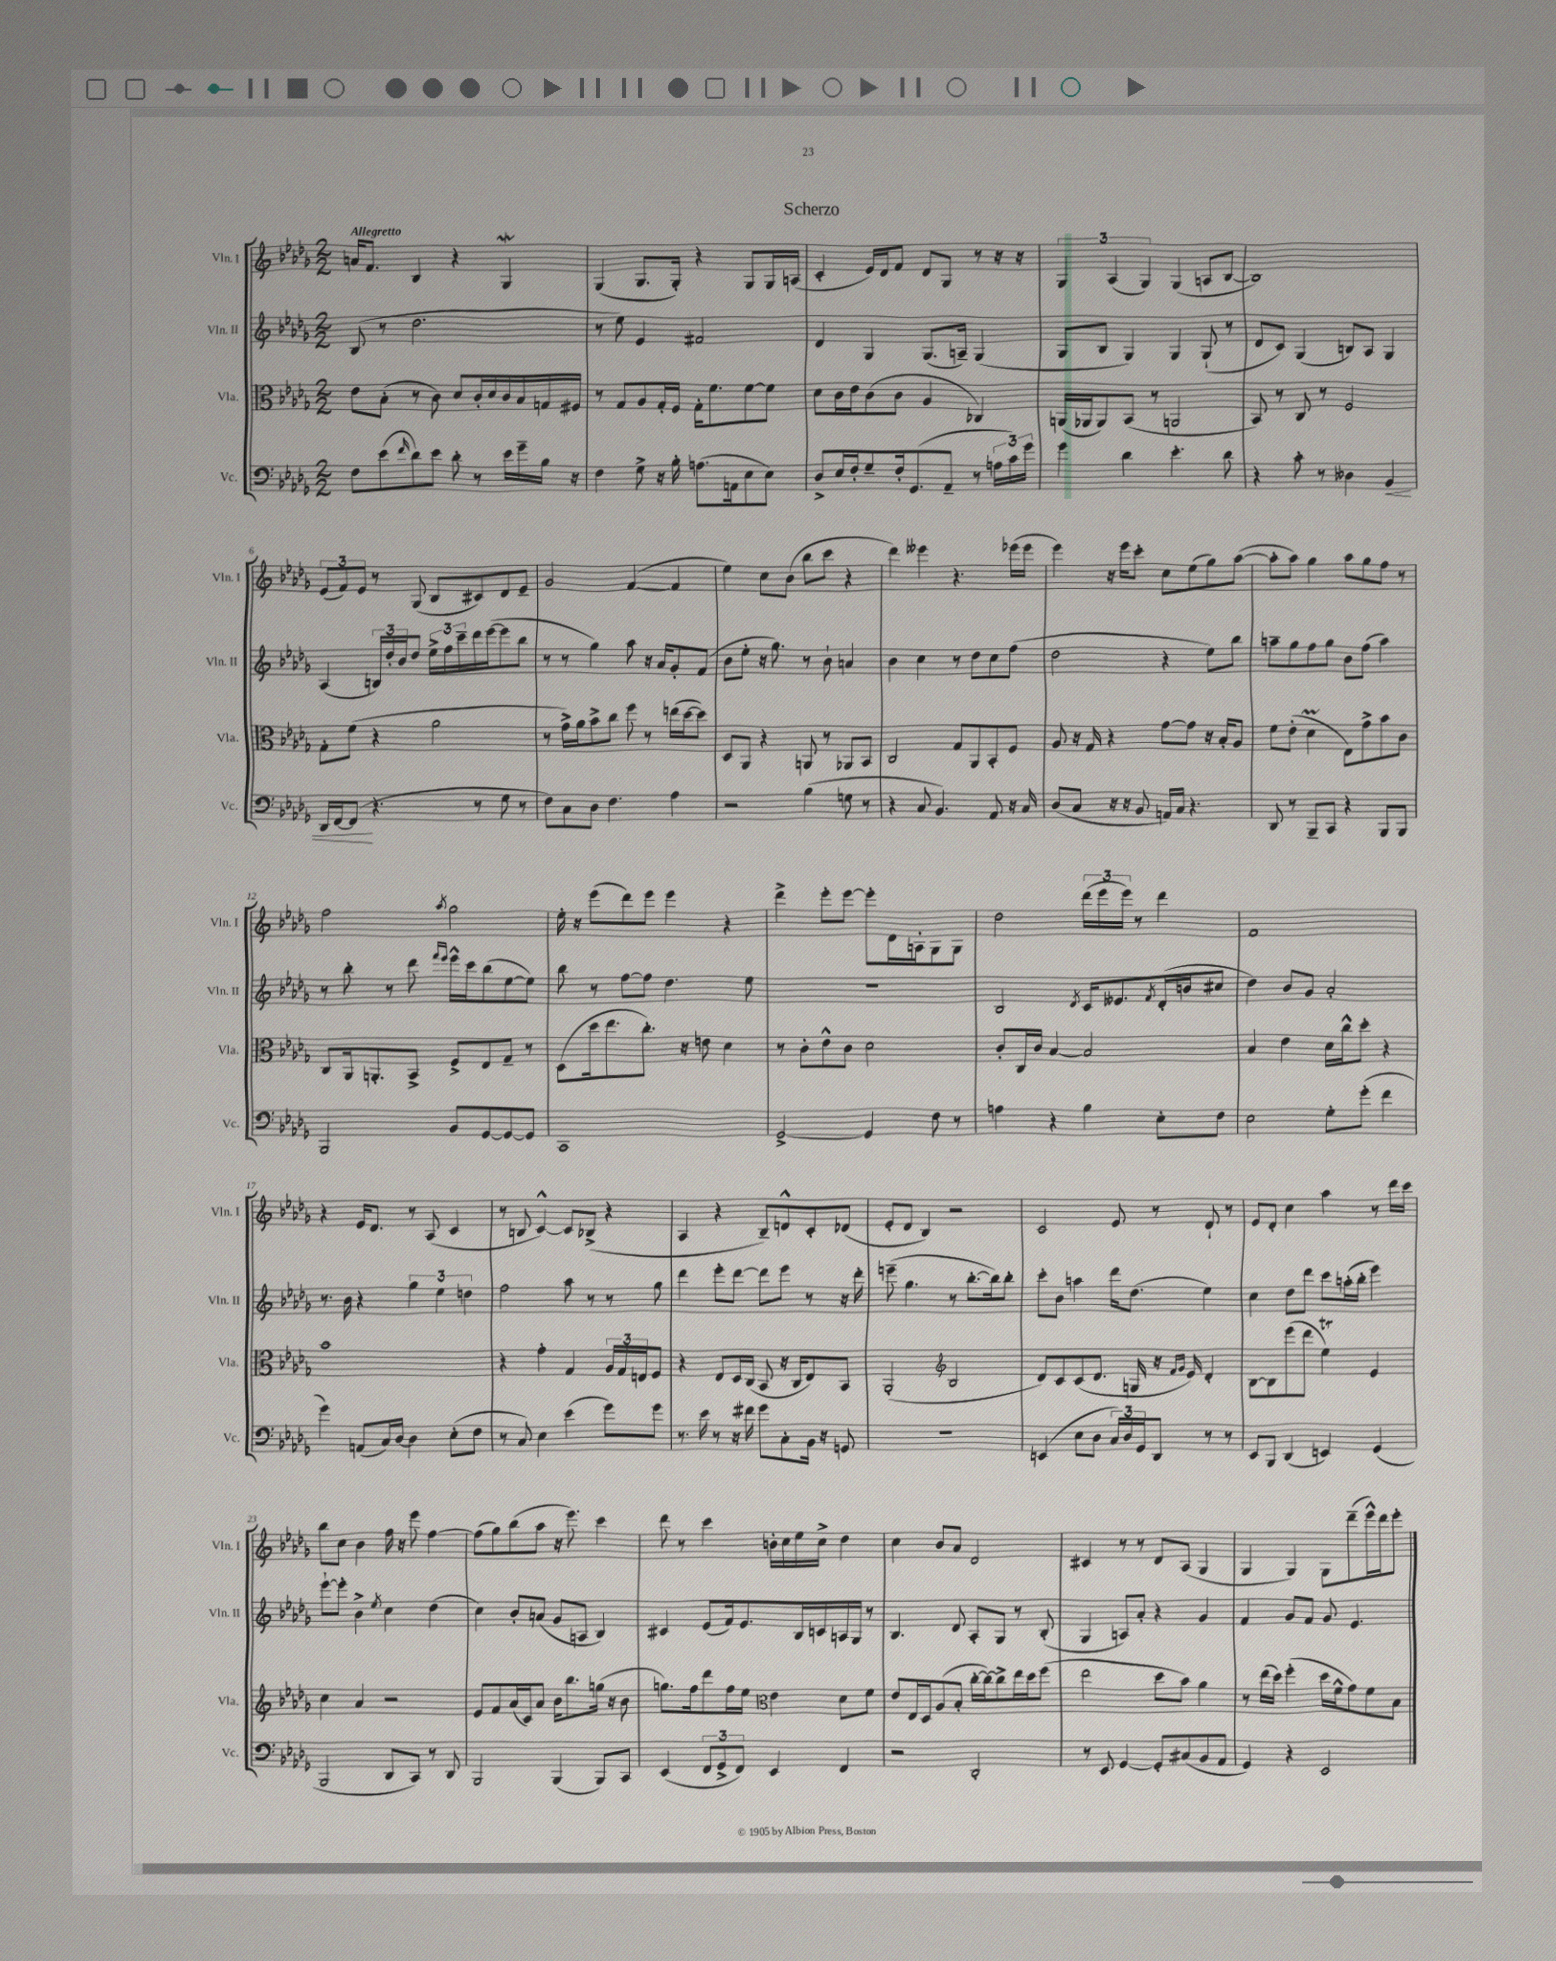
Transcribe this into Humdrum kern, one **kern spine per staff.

**kern	**kern	**kern	**kern
*staff4	*staff3	*staff2	*staff1
*clefF4	*clefC3	*clefG2	*clefG2
*k[b-e-a-d-g-]	*k[b-e-a-d-g-]	*k[b-e-a-d-g-]	*k[b-e-a-d-g-]
*M2/2	*M2/2	*M2/2	*M2/2
8F\L	8e-\L	(8B-/	16a/LK
.	.	.	8.f/J
(8e-\	(8B-'\J	8r	.
16qqf/	.	.	.
8d-\)	8r	2.dd-\	4B-/
8e-\J	8c\)	.	.
8d-'\	8d-/L	.	4r
8r	16c'/L	.	.
.	16d-/	.	.
16e-\LL	16c/	.	4G-/
16g-~\	16B-/	.	.
16B-\JJ	16G/	.	.
16r	16F#/JJ	.	.
=	=	=	=
4F\	8r	8r	(4G-/
.	8G-/L	8ee-\)	.
8G-^\	8A-/	4e-/	8.G-/L
16r	16G-'/L	.	.
16B-'\	16F/JJ	.	16G-'/Jk)
(8.A\L	16G-'\LK	2f#/	4r
.	8.f\	.	.
16AA\k	.	.	.
8E-\	[8f\	.	8G-/L
8E-\J)	8f\]J	.	16G-/L
.	.	.	(16A/JJ
=	=	=	=
8D-^/L	8d-\L	4d-/	4c'/
16E-/L	16c\L	.	.
16F'/J	16e-\J	.	.
8G-~/	(8c\	4G-/	16e-/LL)
.	.	.	16d-/J
16F'/k	8c\J	.	8f/J
(8.GG-/	.	.	.
.	4A-/	(8.G-/L	8d-/L
8AA-~/J	.	.	8G-/J
.	.	16A~/Jk)	.
8r	4C-/)	(4G-/	8r
24A\LL	.	.	16r
24c\)	.	.	.
.	.	.	16r
24g-\JJ	.	.	.
=	=	=	=
4g-\	(16AA/LL	8G-/L	6G-/
.	16AA-/J	.	.
.	8AA-/)	8B-/J	.
.	.	.	(6A-/
4d-\	(8BB-/J	4G-/)	.
.	.	.	6G-/)
.	8r	.	.
4.e-'\	2AA/	4G-/	(4G-/
.	.	(8G-`/	8A/L
8d-\	.	8r	[8B-/J
=	=	=	=
4r	8BB-/)	8d-/L	1B-])
.	8r	8c/J)	.
8c'\	8C/	(4G-/	.
8r	8r	.	.
4D--\	2F/	8B/L)	.
.	.	8A-/J	.
4BB-/	.	4G-/	.
=	=	=	=
16DD-/LL	8G-'\L	(4A-/	(12e-/L
[16FF/J	.	.	.
.	.	.	12f/)
(8FF/]J	(8f\J	.	.
.	.	.	12e-/J
4.r	4r	24B/LL)	8r
.	.	24dd-'/	.
.	.	24b-/J	.
.	.	8dd-/J	(8G-/
.	2a-\	24ee-^\LL	8B-/L
.	.	24ff\	.
.	.	24ccc~\	.
8r	.	16ddd-\	8c#/)
.	.	([16eee-\J	.
8G-\	.	8eee-\]	8d-/
8r	.	8bb-\J	8e-~/J
=	=	=	=
8F\L)	8r	8r	2g-/
8C\	16g-^\LL)	8r	.
.	16a-\J	.	.
8D-\J	8b-^\	4gg-\)	.
4.F\	8cc\J	.	.
.	8ff\	8aa-\	([4f/
.	8r	16r	.
.	.	16a-/LK	.
4A-\	(16ee\LL	8g-'/	4f/]
.	[16dd-\J	.	.
.	8dd-\]J)	(8f/J	.
=	=	=	=
2r	8D-/L	8b-\L	4ee-\)
.	8AA-/J	8ee-'\J	.
.	4r	16r	8cc\L
.	.	8.gg-\)	.
.	.	.	(8b-\J
(4B-\	8AA/	8r	8bb-\L
.	8r	8b-`\	8ccc\J
8G\	8AA-/L	4a/	4r
8r	8BB-/J	.	.
=	=	=	=
4r	2C/	4b-\	4ddd-\)
8C/	.	4cc\	4eee--\
4.BB-/)	.	.	.
.	8G-/L	8r	4.r
.	8AA-/	8dd-\L	.
8AA-/	8BB-'/	8cc\	.
16r	8F/J	(8ff\J	(16eee-\LL
16C/	.	.	16eee-\JJ
=	=	=	=
(8D-/L	8A-/	2dd-\	4eee-\)
8C/J	16r	.	.
.	16G-/	.	.
16r	4r	.	16r
16r	.	.	16eee-\LK
8BB-/	.	.	8ccc'\J
16AA/LL)	[8g-\L	4r	8cc\L
16C/JJ	.	.	.
4.r	8g-\]J	.	(8ee-\
.	16r	8ee-\L)	8gg-\)
.	16B-'/LK	.	.
.	8A-/J	8bb-\J	([8aa-\J
=	=	=	=
8DD-/	8f\L	8aa~\L	8aa-'\]L
8r	(8e-'\J	8gg-\	8aa-\J)
8BBB-~/L	4d-\	8ff\	4gg-\
8CC/J	.	8gg-\J	.
4r	8E-\L)	8b-\L	8aa-\L
.	8g-^\	(8ff\J	8gg-\
8BBB-/L	8b-\	4aa\)	8ff\J
8BBB-/J	8c\J	.	8r
=	=	=	=
2BBB-/	8C/L	8r	2ff\
.	16AA-/k	8bb-'\	.
.	8.AA'/	.	.
.	.	8r	.
.	8BB-^/J	8ddd-\	.
.	.	16qqfff/LL	.
.	.	16qqeee-/JJ	8qaa-/
8BB-/L	8F^/L	16eee-^^\LL	2gg-\
.	.	16ccc\J	.
[8GG-/	8E-/	(8bb-\	.
8GG-/_	8G-~/J	[8ee-\	.
8GG-/]J	8r	8ee-\]J)	.
=	=	=	=
1CC	(8D-\L	8bb-\	16ee-'\
.	.	.	16r
.	16dd-\k	8r	(8eee-\L
.	8.ee-\	.	.
.	.	[8ff\L	8ddd-\)
.	8.cc'\J)	8ff\]J	8eee-\J
.	.	4.dd-\	4eee-\
.	16r	.	.
.	8e\	.	.
.	4d-\	.	4r
.	.	8ee-\	.
=	=	=	=
[2GG-^/	8r	1r	4ddd-^\
.	8c'\L	.	.
.	8e-^^\	.	8eee-'\L
.	8c\J	.	[8eee-\J
4GG-/]	2d-\	.	8eee-'\]L
.	.	.	16d-\L
.	.	.	16A'\J
8F\	.	.	8G-\
8r	.	.	8G-\J
=	=	=	=
4A\	8c'/L	2B-/	2dd-\
.	16C/L	.	.
.	16c/JJ	.	.
4r	[4B-/	.	.
.	.	8qd-/	.
4B-\	2B-/]	16c/LK	(24ddd-\LL
.	.	.	24eee-\
.	.	8.e--/	.
.	.	.	24eee-\JJ)
.	.	.	8r
.	.	8qf/	.
8E-'\L	.	(16d-'/L	4ddd-\
.	.	16b/J	.
8F\J	.	8cc#/J	.
=	=	=	=
2E-\	4B-/	4dd-\)	1f
.	4e-\	8b-/L	.
.	.	8g-/J	.
8G-'\L	16d-\LL	2a-'/	.
.	16cc^^\J	.	.
(8g-'\J	8dd-'\J	.	.
4f\	4r	.	.
=	=	=	=
4g-\)	1b-	8.r	4r
.	.	16b-\	.
(8AA/L	.	4r	16e-/LK
.	.	.	8.d-/J
16C/L)	.	.	.
[16D-/JJ	.	.	.
4D-\]	.	6gg-\	8r
.	.	.	(8A-/
.	.	6ee-\	.
(8E-'\L	.	.	4c/
.	.	6dd\	.
8F\J	.	.	.
=	=	=	=
8r	4r	2ff\	8r
8C/)	.	.	8B/
4E-\	4g-'\	.	[4c^^/)
(4e-\	4G-/	8aa-\	8c/]L
.	.	8r	(8B-^/J
8g-\L)	24A-/LL	8r	4r
.	24G-/	.	.
.	24E/J	.	.
8g-\J	8F/J	8gg-\	.
=	=	=	=
8.r	4r	4ddd-\	4A-/
16e-\	.	.	.
8r	8E-/L	8eee-'\L	4r
16r	16D-/L	[8ddd-\J	.
16f#\	(16C/JJ	.	.
8g-\L	8BB-/	8ddd-\]L	8B-~/L)
8C'\	16r	8eee-\J	8d^^/
.	16C/LK	.	.
16BB-\Jk	8E-/)	8r	8c'/
16r	.	.	.
8GG/	8BB-/J	16r	(8d-/J
.	.	16ddd-'\	.
=	=	=	=
1r	(2AA-'/	(8eee~\	8e-'/L
.	.	4.gg-\	8d-/J
.	.	.	4B-/)
*	*clefG2	*	*
.	2B-/	8r	2r
.	.	[8.bb-'\L	.
.	.	16bb-\]k)	.
.	.	8bb-'\J	.
=	=	=	=
(4EE/	8d-/L)	8ccc'\L	2c/
.	8c/	8b-\J	.
8E-\L	(8c/	4aa\	.
8D-\J	8.d-/J	.	.
24C/LL)	.	16ddd-\LK	8e-/
24D-/	.	.	.
.	16G/	(8.dd-\J	.
24GG-/J	.	.	.
8DD-/J	16r	.	8r
.	16qqf/LL	.	.
.	16qqg-/JJ	.	.
.	16e-/)	.	.
8r	4d-'/	4ee-\)	8d-`/
8r	.	.	8r
=	=	=	=
8EE-/L	[8B-\L	4cc\	8e-/L
8BBB-/J	8B-\]	.	8d-'/J
(4DD-/	(8eee-\	8dd-\L	4cc\
.	8ddd-\J	8ddd-\J	.
4EE/)	4ee-\)	8ccc\L	4aa-\
.	.	(16aa'\L	.
.	.	16bb-'\JJ	.
(4GG-/	4e-/	4eee-\)	8r
.	.	.	16ddd-\LL
.	.	.	16ccc\JJ
=	=	=	=
2BBB-/	4cc\	[8eee-`\L	8bb-\L
.	.	8eee-'\]J	8cc\J
.	4a-/	4b-^\	4b-\
.	.	8qee-/	.
8DD-/L	2r	4cc\	16ff\
.	.	.	16r
8CC/J)	.	.	8eee-\
8r	.	(4dd-\	[4ff\
8DD-/	.	.	.
=	=	=	=
2BBB-/	8e-/L	4cc\)	(8ff\]L
.	8f/	.	8gg-\)
.	(16a-/L	8b-'/L	(8bb-\
.	16c/J)	.	.
.	8a-/J	(8a/J	8aa-\J
(4BBB-/	16b-\LK	8g-/L	16r
.	8.bb-\	.	8.eee-\)
.	.	8A/J	.
8BBB-/L)	(16gg\Jk	4B-/)	4ccc\
.	16r	.	.
8CC/J	8b-\	.	.
=	=	=	=
(4EE-/	8.gg\L)	4c#/	8ddd-\
.	.	.	8r
.	16ff\k	.	.
12FF/L	8ddd-\	(8e-/L	4ccc\
12GG-^/	.	.	.
.	16ff\L	16f/k)	.
12FF/J)	.	.	.
.	16ee-\JJ	8.e-/	.
*	*clefC3	*	*
4EE-/	4e-\	.	16b'\LL
.	.	.	16cc\
.	.	16B-/L	16ee-\
.	.	16c/	16cc^\JJ
4FF/	8d-\L	16A/	4dd-\
.	.	16G-/JJ	.
.	8f\J	8r	.
=	=	=	=
2r	8e-/L	4.B-/	4cc\
.	16E-/L	.	.
.	16D-/J	.	.
.	(8A-/	.	8b-/L
.	8B-'/J	8d-/	8a-/J
2DD-'/	[16cc'\LL	8A-'/L	2d-/
.	16cc\_J)	.	.
.	8cc^\]	8G-/J	.
.	16ee-\L	8r	.
.	16dd-\J	.	.
.	(8ff\J	(8B-'/	.
=	=	=	=
8r	2ee-\	4G-/	4c#/
8EE-/	.	.	.
[4GG-/	.	8A/L)	8r
.	.	8a-'/J	8r
8GG-'/]L	8dd-\L	4r	8d-/L
(8C#/	8b-\J)	.	(8A-/J
8BB-/	4a-\	4g-/	4G-/
8AA-/J	.	.	.
=	=	=	=
4GG-/)	8r	4f/	4G-/
.	(16ee-\LL	.	.
.	16dd-\JJ)	.	.
4r	(4ff'\	8g-/L	4G-/)
.	.	8f/J	.
2EE-/	16dd-\LL	8g-/	8G-\L
.	16f^^\J	.	.
.	8g-\)	4.e-/	(8ddd-~\
.	8f\	.	16eee-^^\L)
.	.	.	16ddd-\J
.	8B-\J	.	8eee-'\J
==	==	==	==
*-	*-	*-	*-
